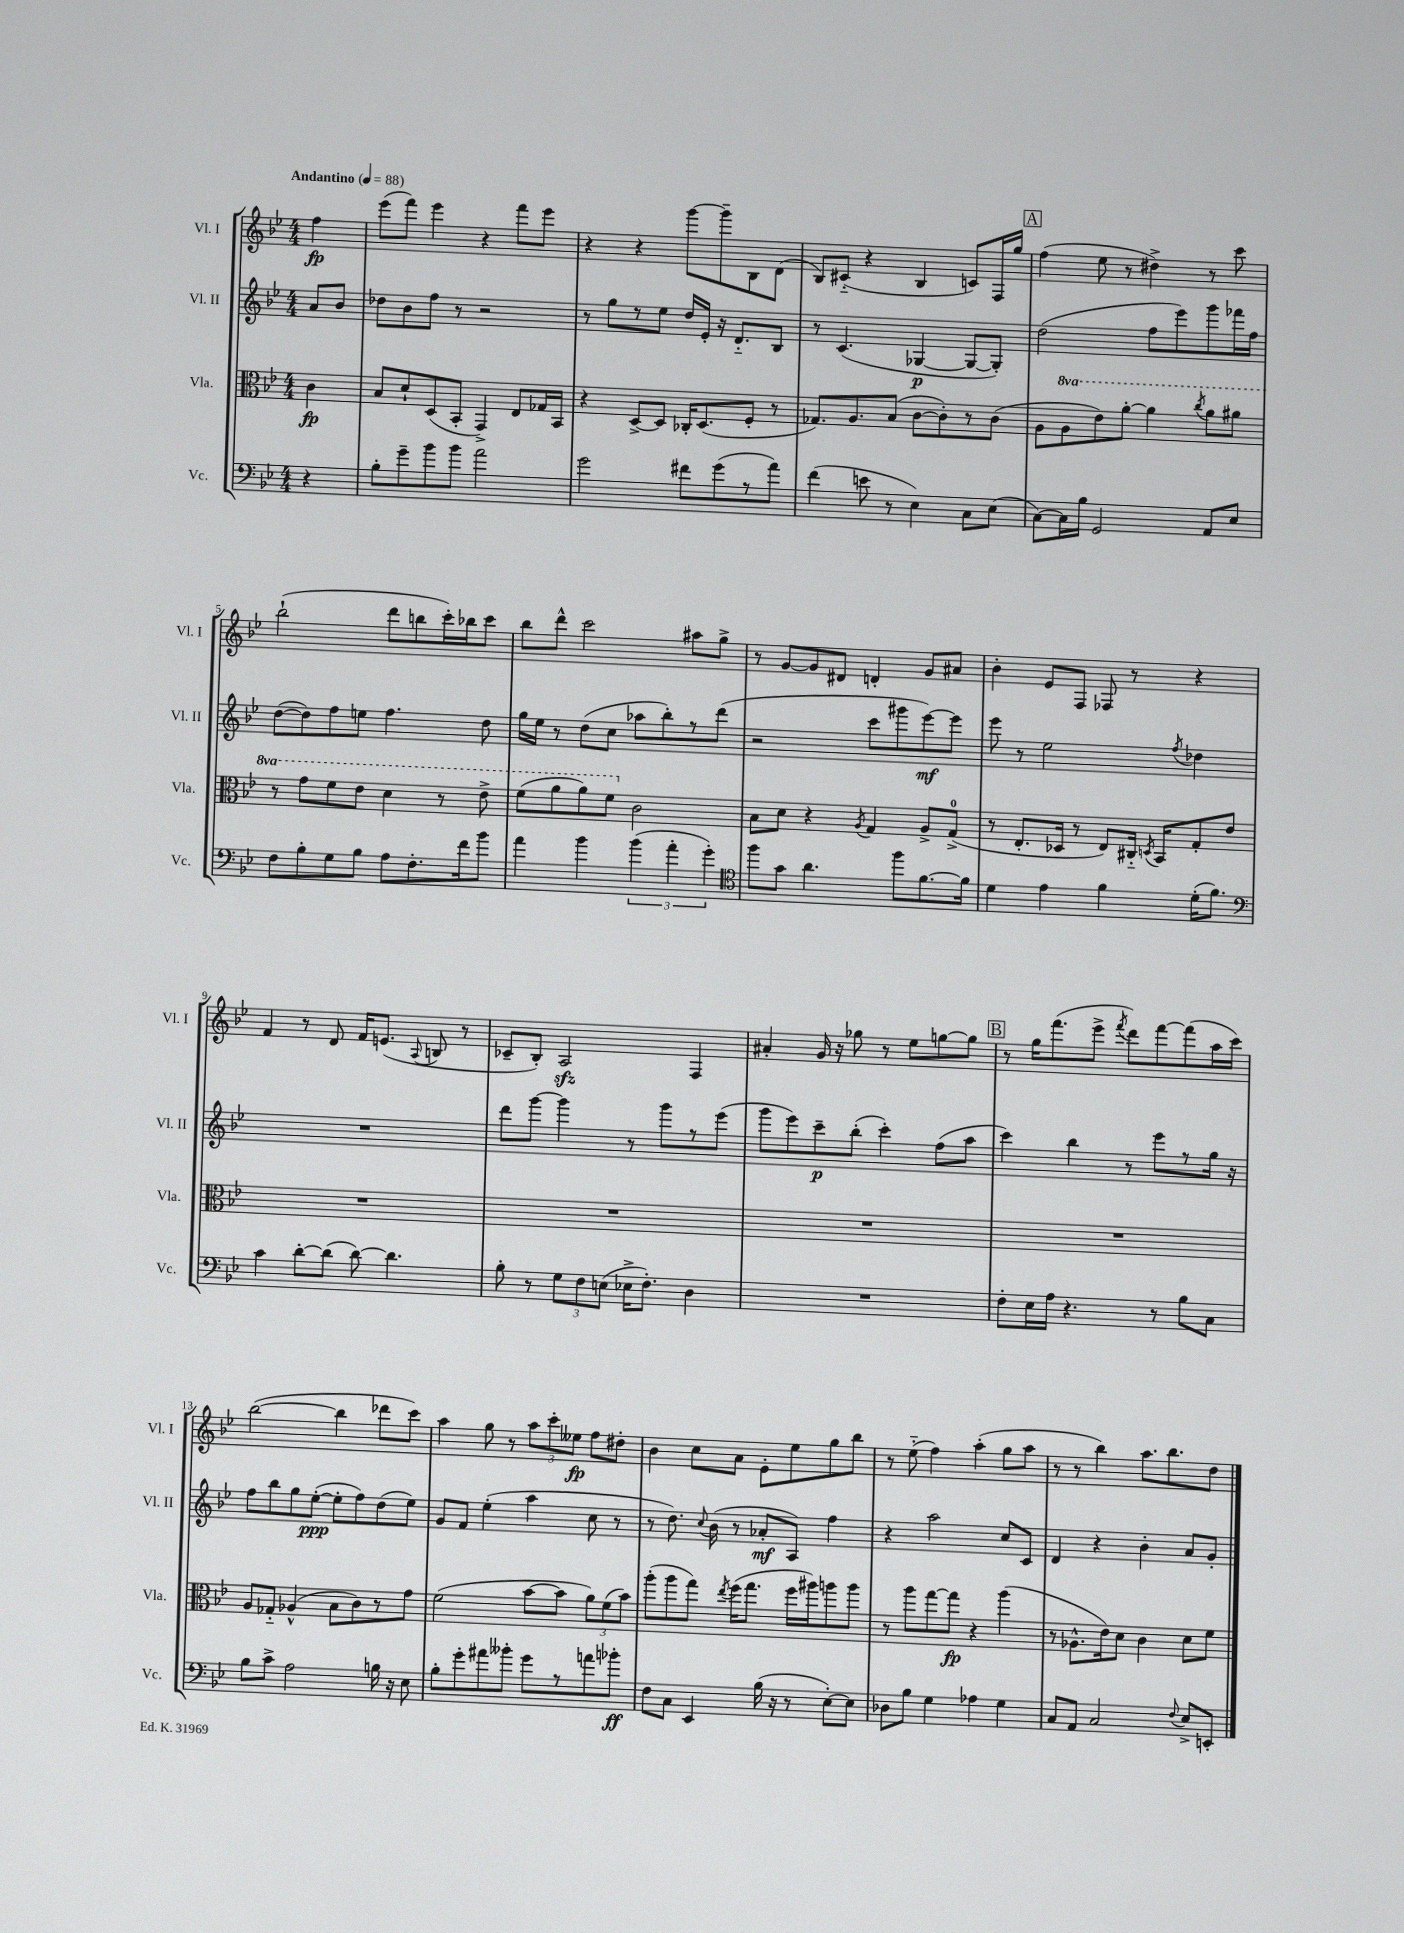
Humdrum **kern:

**kern	**dynam	**kern	**dynam	**kern	**dynam	**kern	**dynam
*part4	*part4	*part3	*part3	*part2	*part2	*part1	*part1
*staff4	*staff4	*staff3	*staff3	*staff2	*staff2	*staff1	*staff1
*I"Vc.	*	*I"Vla.	*	*I"Vl. II	*	*I"Vl. I	*
*I'Vc.	*	*I'Vla.	*	*I'Vl. II	*	*I'Vl. I	*
*clefF4	*	*clefC3	*	*clefG2	*	*clefG2	*
*k[b-e-]	*	*k[b-e-]	*	*k[b-e-]	*	*k[b-e-]	*
*M4/4	*	*M4/4	*	*M4/4	*	*M4/4	*
*MM88	*	*MM88	*	*MM88	*	*MM88	*
=	=	=	=	=	=	=	=
!	!	!	!	!	!	!LO:TX:a:B:t=Andantino	!
4r	.	4c\	fp	8a/L	.	4ff\	fp
.	.	.	.	8b-/J	.	.	.
=1	=1	=1	=1	=1	=1	=1	=1
8B-'\L	.	8B-/L	.	8dd-X\L	.	(8eee-\L	.
8g~\	.	8d`/	.	8b-\	.	8fff\J)	.
8b-\	.	(8D/	.	8ff\J	.	4eee-\	.
8b-\J	.	8BB-'/J	.	8r	.	.	.
2a\	.	4GG^/)	.	2r	.	4r	.
.	.	8E-/L	.	.	.	8fff\L	.
.	.	16G-X/L	.	.	.	8eee-\J	.
.	.	16BB-/JJ	.	.	.	.	.
=2	=2	=2	=2	=2	=2	=2	=2
2g\	.	4r	.	8r	.	4r	.
.	.	.	.	8gg\L	.	.	.
.	.	[8D^/L	.	8r	.	4r	.
.	.	8D/J]	.	8ee-\J	.	.	.
8f#X\L	.	16C-X'/KL	.	16dd/LL	.	[8ggg\L	.
.	.	(8.D/	.	16e-'/JJ	.	.	.
(8g\	.	.	.	16r	.	8ggg~\]	.
.	.	.	.	8.d/L	.	.	.
8r	.	8F'/J	.	.	.	8B-\	.
8a\J)	.	8r	.	8B-/J	.	(8d\J	.
=3	=3	=3	=3	=3	=3	=3	=3
(4f\	.	8.G-X/L)	.	8r	.	8B-/L)	.
.	.	.	.	(4.c/	.	(8c#X/J	.
.	.	8.A/	.	.	.	.	.
8en\	.	.	.	.	.	4r	.
8r	.	(8B-/J	.	.	.	.	.
4E-\)	.	[8c\L	.	[4G-X/	p	4B-/	.
.	.	8c'\])	.	.	.	.	.
8C\L	.	8r	.	8G-/L_	.	8cn/L)	.
(8E-\J	.	(8c\J	.	8G-'/J])	.	16F/L	.
.	.	.	.	.	.	16gg/JJ	.
!!LO:REH:place=s1:t=A
=4	=4	=4	=4	=4	=4	=4	=4
[8C\L)	.	8A\L	.	(2dd\	.	(4ff\	.
*	*	*8va	*	*	*	*	*
16C\L]	.	8a\	.	.	.	.	.
16B-\JJ	.	.	.	.	.	.	.
2GG/	.	8ee-\)	.	.	.	8ee-\	.
.	.	[8aa'\J	.	.	.	8r	.
.	.	4aa\]	.	8ff\L	.	4dd#X^\)	.
.	.	.	.	8eee-\)	.	.	.
.	.	8qccc/	.	.	.	.	.
8AA/L	.	8aa\L	.	8ggg\	.	8r	.
8E-/J	.	8aa#X\J	.	16fff-X\L	.	8ccc\	.
.	.	.	.	16ff\JJ	.	.	.
!!LO:LB:g=z
=5	=5	=5	=5	=5	=5	=5	=5
8F\L	.	8r	.	([8dd\L	.	(2bb-`\	.
8B-'\	.	8gg\L	.	8dd\])	.	.	.
8G\	.	8ff\	.	8ff\	.	.	.
8B-\J	.	8ee-\J	.	8een\J	.	.	.
8A\L	.	4dd\	.	4.ff\	.	8ddd\L	.
8.F'\	.	.	.	.	.	8bbn\	.
.	.	8r	.	.	.	16ccc'\L)	.
16f\k	.	.	.	.	.	16bb-X\J	.
8b-\J	.	8ee-^\	.	8dd\	.	8ccc\J	.
=6	=6	=6	=6	=6	=6	=6	=6
4a\	.	(8ff\L	.	16gg\LL	.	8bb-\L	.
.	.	.	.	16ee-\JJ	.	.	.
.	.	8aa\	.	8r	.	8ddd^^\J	.
4b-\	.	8aa\)	.	(8dd\L	.	2ccc\	.
.	.	8ff\J	.	8cc\J	.	.	.
*	*	*X8va	*	*	*	*	*
(6b-\	.	2c\	.	8aa-X\L	.	.	.
.	.	.	.	8bb-'\)	.	.	.
6a'\	.	.	.	.	.	.	.
.	.	.	.	8r	.	8aa#X\L	.
6g'\)	.	.	.	.	.	.	.
.	.	.	.	(8ddd\J	.	8gg^\J	.
=7	=7	=7	=7	=7	=7	=7	=7
*clefC4	*	*	*	*	*	*	*
8ff\L	.	8B-\L	.	2r	.	8r	.
8g\J	.	8d\J	.	.	.	[8g/L	.
4.a\	.	4r	.	.	.	8g/]	.
.	.	.	.	.	.	8d#X/J	.
.	.	8qA/	.	.	.	.	.
.	.	4G/	.	8ccc\L	.	4dn'/	.
8ff\L	.	.	.	8ggg#X\	.	.	.
[8.f\	.	8A^/L	.	[8eee-\)	mf	8g/L	.
.	.	(8G^/J	.	8eee-\J]	.	8a#X/J	.
16f\Jk]	.	.	.	.	.	.	.
=8	=8	=8	=8	=8	=8	=8	=8
4d\	.	8r	.	8eee-\	.	4b-'\	.
.	.	8.E-'/L	.	8r	.	.	.
4e-\	.	.	.	2ee-\	.	8e-/L	.
.	.	16D-X/Jk	.	.	.	.	.
.	.	8r	.	.	.	8F/J	.
4f\	.	8E-/L)	.	.	.	8F-X/	.
.	.	16C#X/Jk	.	.	.	8r	.
.	.	8qDn/	.	.	.	.	.
.	.	16BB-/KL	.	.	.	.	.
.	.	.	.	8qff/	.	.	.
(16d'\KL	.	8G'/	.	4dd-X\	.	4r	.
8.f\J)	.	.	.	.	.	.	.
.	.	8e-/J	.	.	.	.	.
!!LO:LB:g=z
=9	=9	=9	=9	=9	=9	=9	=9
*clefF4	*	*	*	*	*	*	*
4c\	.	1r	.	1r	.	4f/	.
[8d'\L	.	.	.	.	.	8r	.
(8d\J]	.	.	.	.	.	8d/	.
[8d\)	.	.	.	.	.	16f/KL	.
.	.	.	.	.	.	(8.en/J	.
4.d\]	.	.	.	.	.	.	.
.	.	.	.	.	.	8qqA/	.
.	.	.	.	.	.	8Bn/	.
.	.	.	.	.	.	8r	.
=10	=10	=10	=10	=10	=10	=10	=10
8B-'\	.	1r	.	8ddd\L	.	8c-X~/L	.
8r	.	.	.	[8ggg\J	.	8B-'/J)	.
12G\L	.	.	.	4ggg\]	.	2Azz/	.
12F\	.	.	.	.	.	.	.
(12En\J	.	.	.	.	.	.	.
16E-X^\KL	.	.	.	8r	.	.	.
8.F'\J)	.	.	.	.	.	.	.
.	.	.	.	8ggg\L	.	.	.
4D\	.	.	.	8r	.	4F/	.
.	.	.	.	(8eee-\J	.	.	.
=11	=11	=11	=11	=11	=11	=11	=11
1r	.	1r	.	8ggg\L	.	4a#X'/	.
.	.	.	.	8eee-\)	.	.	.
.	.	.	.	8ccc~\	p	16g/	.
.	.	.	.	.	.	16r	.
.	.	.	.	(8bb-'\J	.	8gg-X\	.
.	.	.	.	4ccc'\)	.	8r	.
.	.	.	.	.	.	8ee-\L	.
.	.	.	.	(8ff\L	.	[8ggn\	.
.	.	.	.	8aa\J	.	8gg\J]	.
!!LO:REH:place=s1:t=B
=12	=12	=12	=12	=12	=12	=12	=12
8F'\L	.	1r	.	4ccc\)	.	8r	.
16E-\L	.	.	.	.	.	16gg\KL	.
16A\JJ	.	.	.	.	.	(8.fff\	.
4.r	.	.	.	4bb-\	.	.	.
.	.	.	.	.	.	8eee-^\J	.
.	.	.	.	.	.	8qfff/	.
.	.	.	.	8r	.	8ddd\L)	.
8r	.	.	.	8eee-\L	.	[8fff\	.
8B-\L	.	.	.	8r	.	(8fff\]	.
8C\J	.	.	.	16gg\Jk	.	16aa\L	.
.	.	.	.	16r	.	16ccc\JJ)	.
!!LO:LB:g=z
=13	=13	=13	=13	=13	=13	=13	=13
8B-\L	.	8A/L	.	8ff\L	.	([2bb-\	.
8c^\J	.	8G-X/J	.	8bb-\	.	.	.
2A\	.	(4A-X^^/	.	8gg\	.	.	.
.	.	.	.	([8ee-'\J	ppp	.	.
.	.	8B-\L	.	8ee-'\L]	.	4bb-\]	.
.	.	8c\)	.	8ff\)	.	.	.
16Bn\	.	8r	.	(8dd\	.	8ddd-X\L	.
16r	.	.	.	.	.	.	.
8E-\	.	8g\J	.	8ee-\J)	.	8ccc\J)	.
=14	=14	=14	=14	=14	=14	=14	=14
8B-'\L	.	(2f\	.	8g/L	.	4aa\	.
8g'\	.	.	.	8f/J	.	.	.
8a#X\	.	.	.	(4ee-'\	.	8gg\	.
8b--X'\J	.	.	.	.	.	8r	.
8g\L	.	[8b-\L	.	4aa\	.	12aa\L	.
.	.	.	.	.	.	12ccc'\	.
8r	.	8b-\J]	.	.	.	.	.
.	.	.	.	.	.	12ee--X\J	fp
8an\	.	12a\L)	.	8cc\	.	8ff\L	.
.	.	(12f\	.	.	.	.	.
8b-X'\J	ff	.	.	8r	.	8dd#X'\J	.
.	.	12b-\J)	.	.	.	.	.
=15	=15	=15	=15	=15	=15	=15	=15
8F\L	.	(8aa'\L	.	8r	.	4b-\	.
8C\J	.	8aa\	.	8.dd\)	.	.	.
4EE-/	.	8gg\J)	.	.	.	8cc\L	.
.	.	.	.	8qqcc/	.	.	.
.	.	.	.	(16b-\	.	.	.
.	.	8qee-/	.	.	.	.	.
.	.	(16ff\KL	.	8r	.	8a\J	.
.	.	8.gg\J	.	.	.	.	.
(16B-\	.	.	.	8a-X'/L	mf	8e-'\L	.
16r	.	.	.	.	.	.	.
8r	.	16ff\LL	.	8A/J)	.	8ee-\	.
.	.	16aa#X\J)	.	.	.	.	.
[8E-'\L)	.	8aan\	.	4ff\	.	8gg\	.
8E-\J]	.	8aa\J	.	.	.	8bb-\J	.
=16	=16	=16	=16	=16	=16	=16	=16
8D-X\L	.	8r	.	4r	.	8r	.
8B-\J	.	8aa\L	.	.	.	(8ee-\	.
4G\	.	[8gg\	.	2aa\	.	4ff\)	.
.	.	8gg\J]	fp	.	.	.	.
4A-X\	.	4r	.	.	.	(4aa'\	.
4G\	.	(4aa\	.	8cc/L	.	8gg\L	.
.	.	.	.	8c/J	.	8aa\J	.
=17	=17	=17	=17	=17	=17	=17	=17
8C/L	.	8r	.	4d/	.	8r	.
8AA/J	.	8.A-X^^\L	.	.	.	8r	.
2C/	.	.	.	4r	.	4bb-\)	.
.	.	16e-\k)	.	.	.	.	.
.	.	8d\J	.	.	.	.	.
.	.	4c\	.	4b-'\	.	8.aa\L	.
.	.	.	.	.	.	8.bb-\	.
8qqF/	.	.	.	.	.	.	.
8E-^/L	.	8d\L	.	8a/L	.	.	.
8EEn'/J	.	8f\J	.	8g'/J	.	8dd\J	.
==	==	==	==	==	==	==	==
*-	*-	*-	*-	*-	*-	*-	*-
